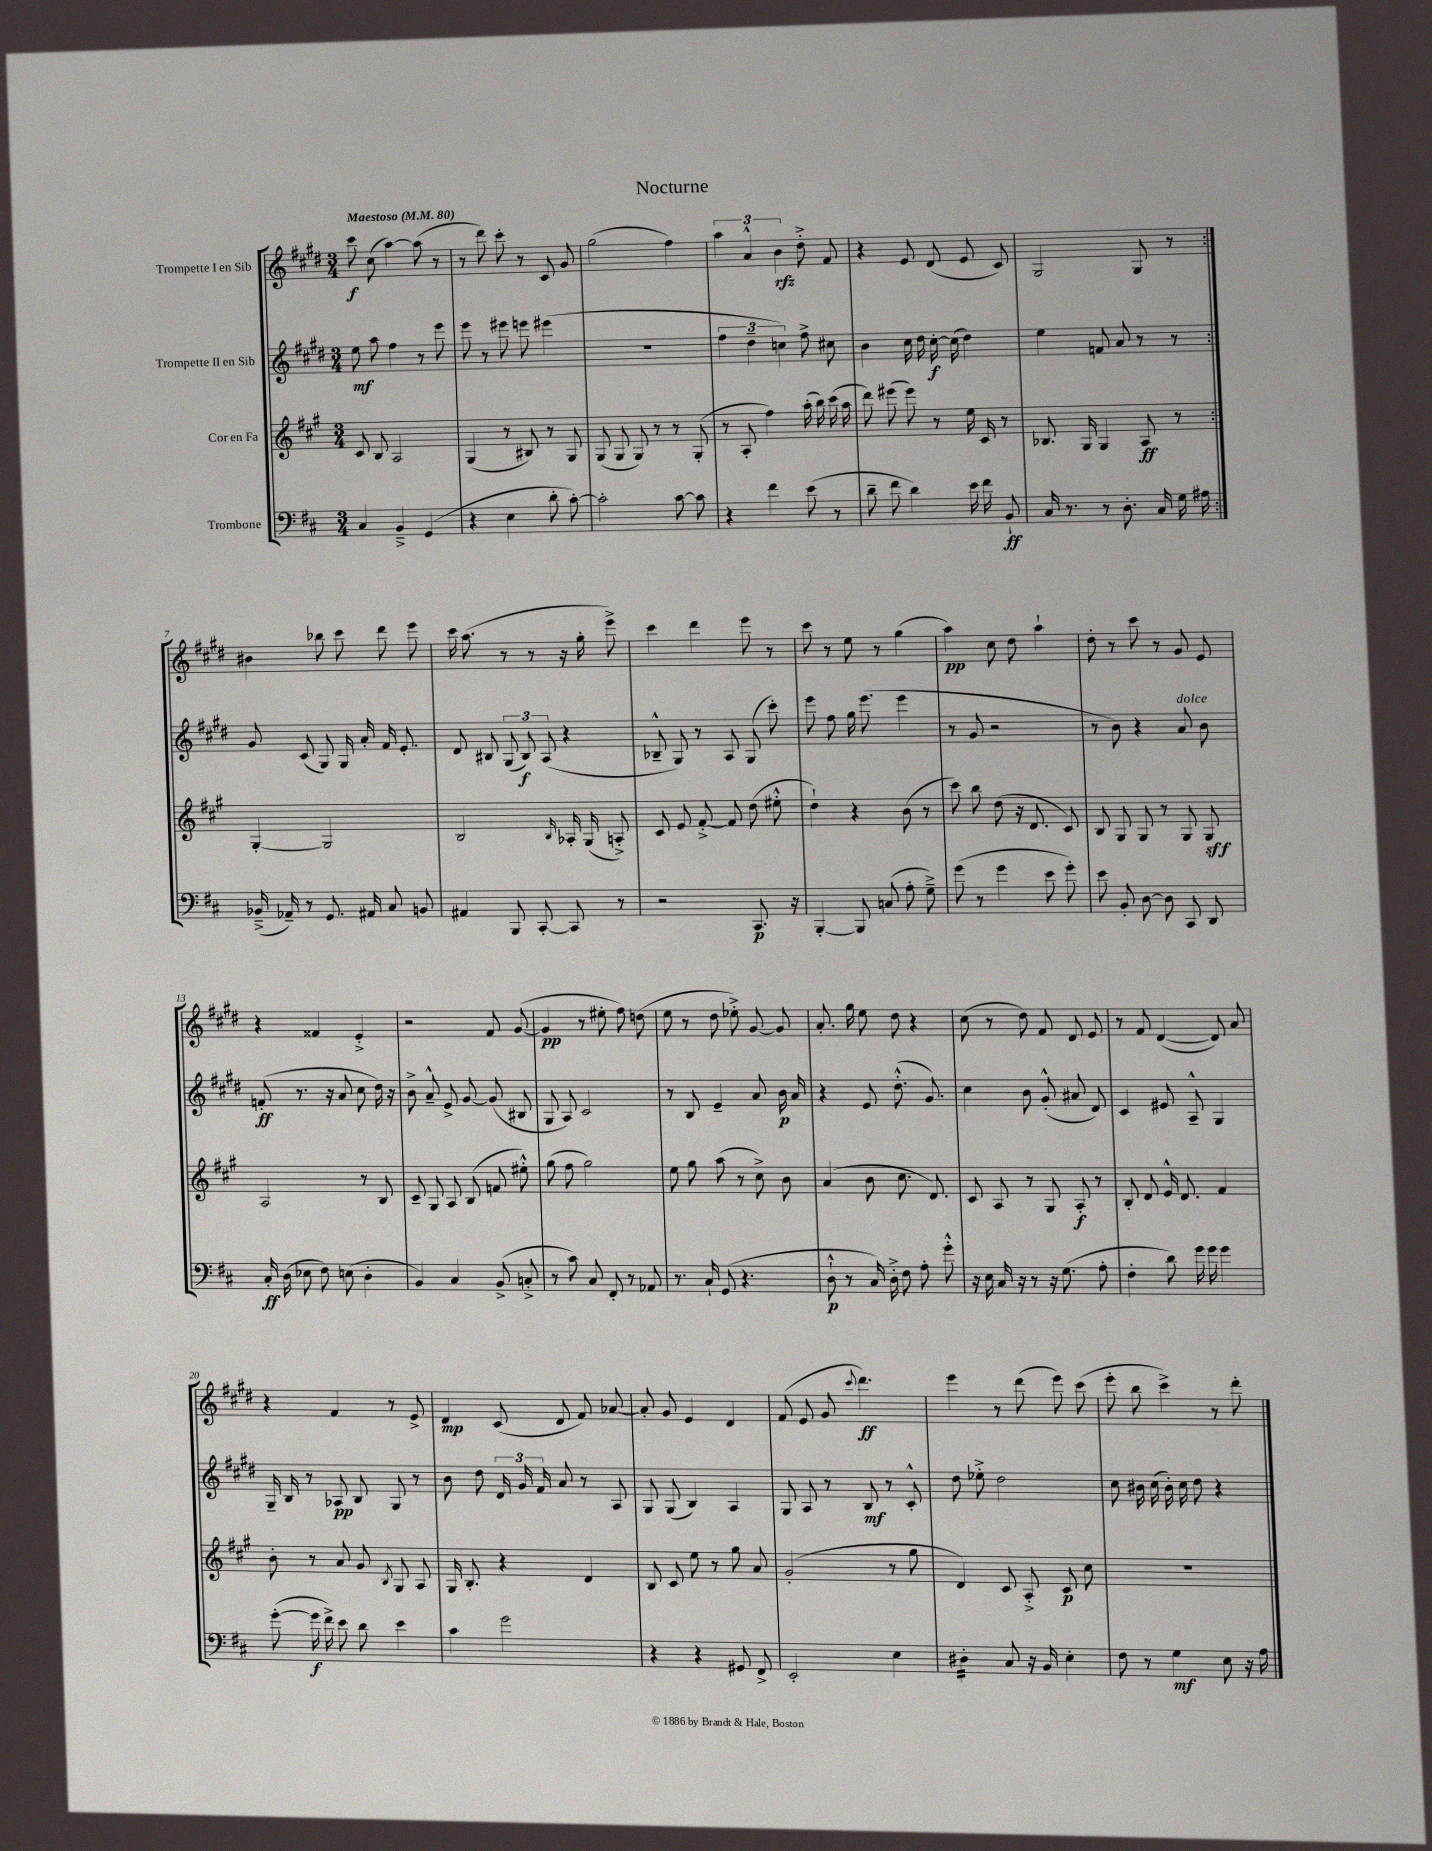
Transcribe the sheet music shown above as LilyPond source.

\header { title = "Nocturne" }
<<
\new StaffGroup <<
\new Staff = "s0" \with { instrumentName = "Trompette I en Sib" } {
    \clef treble \key e \major \numericTimeSignature \time 3/4 \tempo "Maestoso" 4 = 80
    \autoBeamOff \repeat volta 2 { cis'''8\f cis''8( a''4~) a''8( r8 |
    r8 dis'''8) cis'''8-. r8 cis'8 gis'8 |
    gis''2( fis''4) |
    \tuplet 3/2 { a''4 a'4-^ b'4\rfz } dis''8-.-> fis'8 |
    r4 e'8 dis'8( e'8 cis'8) |
    gis2 gis8 r8 | }
    bis'4 bes''8 cis'''8 dis'''8 e'''8 |
    cis'''16 a''8.( r8 r8 r16 gis''16-. e'''8->) |
    cis'''4 dis'''4 e'''8 r8 |
    cis'''8 r8 e''8 r8 gis''4( |
    a''4\pp) cis''8 dis''8 a''4-! |
    dis''8-. r8 cis'''8 r8 gis'8 e'8 |
    r4 fisis'4 e'4-.-> |
    r2 fis'8 gis'8~( |
    gis'4\pp r8 eis''8-. fis''8) d''8( |
    e''8 r8 dis''8 ees''8-.->) gis'8~ gis'8 |
    a'8.-. gis''16 e''8 dis''8 r4 |
    cis''8( r8 dis''8) fis'8 dis'8 e'8 |
    r8 fis'8 dis'4~( dis'8) a'8 |
    r4 fis'4 r8 e'8-> |
    dis'4\mp cis'8( dis'8 fis'8) aes'8~ |
    aes'8-. gis'8 e'4 dis'4 |
    fis'8( e'8 gis'8 \appoggiatura { cis'''8 } dis'''4.\ff) |
    e'''4 r8 dis'''8( e'''8) cis'''8( |
    e'''8-. b''8 cis'''4->) r8 dis'''8-. \bar "|." |
}
\new Staff = "s1" \with { instrumentName = "Trompette II en Sib" } {
    \clef treble \key e \major \numericTimeSignature \time 3/4
    \autoBeamOff \repeat volta 2 { e''8\mf a''8 fis''4 r8 e'''8 |
    e'''8 r8 eis'''8 e'''8 eis'''4( |
    R2. |
    \tuplet 3/2 { fis''4 dis''4-- c''4) } fis''8-> cis''8 |
    b'4 cis''16 dis''16 cis''16~-.\f cis''16( dis''4) |
    e''4 f'8 a'8 r8 r8 | }
    gis'8 cis'8( gis8) gis16 a'16-. fis'16 e'8.-. |
    dis'8 bis8 \tuplet 3/2 { gis8( bis8\f) a8( } r4 |
    bes8---^ gis8) r8 a8 gis8( cis'''8-.) |
    e'''8 fis''8 gis''16 e'''8.( e'''4 |
    r8 gis'8 r2 |
    r8 b'8) r4 a'8^\markup { \italic "dolce" } b'8 |
    f'8-.\ff( r8. r16 a'8 cis''8 dis''16) r16 |
    b'8-> a'8---^ e'8-> gis'8~ gis'8( bis8 |
    gis8 a8) cis'2 |
    r8 b8 e'4-- a'8 b'16\p a'16 |
    r4 e'8 dis''8.-.-^( gis'8.) |
    cis''4 b'8 gis'8-.-^( ais'8 dis'8) |
    cis'4 eis'8 a8---^ gis4 |
    gis16-- b16 r8 aes8\pp b8 gis8 r8 |
    b'8 dis''8 \tuplet 3/2 { dis'16 gis'16 fis'16 } a'8 r8 a8 |
    gis8 gis8( b4) a4 |
    gis8 a8 r8 b8\mf r8 cis'8-.-^ |
    dis''8 ees''8-.-> dis''2 |
    cis''8 bis'16 cis''16( bis'16-.) cis''16 dis''8 r4 \bar "|." |
}
\new Staff = "s2" \with { instrumentName = "Cor en Fa" } {
    \clef treble \key a \major \numericTimeSignature \time 3/4
    \autoBeamOff \repeat volta 2 { cis'8 b8 a2 |
    gis4( r8 bis8) r8 gis8 |
    gis8( gis8 gis8) r8 r8 gis8-.( |
    r8 a8-. fis''4) a''16-.( b''16) cis'''16( a''16 |
    d'''8) eis'''8( eis'''8) r8 e''16 cis'16 r8 |
    bes8. gis16 gis4 a8\ff r8 | }
    gis4~-. gis2 |
    b2 \grace { b16 } aes16-. gis16( a8-.->) |
    cis'8 e'8 fis'8~-.-> fis'8 d''8( eis''8-.-^ |
    d''4-!) r4 b'8( r8 |
    cis'''8) b''8 d''8( r16 d'8. cis'8) |
    b8 gis8 gis8 r8 gis8 gis8\sff |
    a2 r8 b8 |
    cis'8-- gis8 a8 b8( f'8 eis''8-.-^) |
    gis''8( fis''8 gis''2) |
    e''8 gis''8 a''8( r8 cis''8->) b'8 |
    a'4( b'8 cis''8. d'8.) |
    cis'8 a8 r8 gis8 a8-.\f r8 |
    b8-. d'8 e'16-^ d'8. fis'4 |
    b'8-. r8 a'8 gis'8 \acciaccatura { b8 } gis8 a8 |
    gis16 b8.-. r4 d'4 |
    b8 cis'8 e''8 r8 gis''8 a'8 |
    gis'2-.( r8 gis''8 |
    d'4) cis'8 a8-.-> cis'8\p cis''8 |
    R2. \bar "|." |
}
\new Staff = "s3" \with { instrumentName = "Trombone" } {
    \clef bass \key d \major \numericTimeSignature \time 3/4
    \autoBeamOff \repeat volta 2 { cis4 b,4---> g,4( |
    r4 e4 d'8-. cis'8~-.) |
    cis'2-. cis'8~ cis'8 |
    r4 fis'4 e'8( r8 |
    d'8-- fis'8 d'4) e'16 fis'16 b,8-!\ff |
    cis16 r8. r8 d8.-. cis16 g16 ais16 | }
    bes,16--->( aes,16--) r8 g,8. ais,16 cis8 b,8 |
    ais,4 b,,8 cis,8~-. cis,8 r8 |
    r2 cis,8.\p r16 |
    b,,4~-. b,,8 c8( a8-. g8--->) |
    g'8( r8 g'4 e'8 g'8-.) |
    e'8 b,8-. d8~ d8 cis,8 d,8 |
    cis16-.\ff d16( ees8 fis8) e8( d4-. |
    b,4) cis4 b,8->( c8-.-> |
    r8 cis'8) cis8 fis,8-. r8 aes,8 |
    r8. cis16-! g,8( r4. |
    d8-!-^\p r8 cis16) d16-.-> fis8 a8-. g'8-.-^ |
    r16 e16 cis16 r16 r8 r16 g8.( a8-. |
    fis4-. d'8) g'16 g'16 g'4 |
    g'8~-.( g'16\f fis'16->) e'8 d'8 e'4 |
    cis'4 g'2 |
    r4 r4 gis,8 fis,8-> |
    e,2-. e4 |
    dis4:16-. cis8 r16 b,16 e4-. |
    fis8 r8 g4\mf e8 r16 a16 \bar "|." |
}
>>
>>
